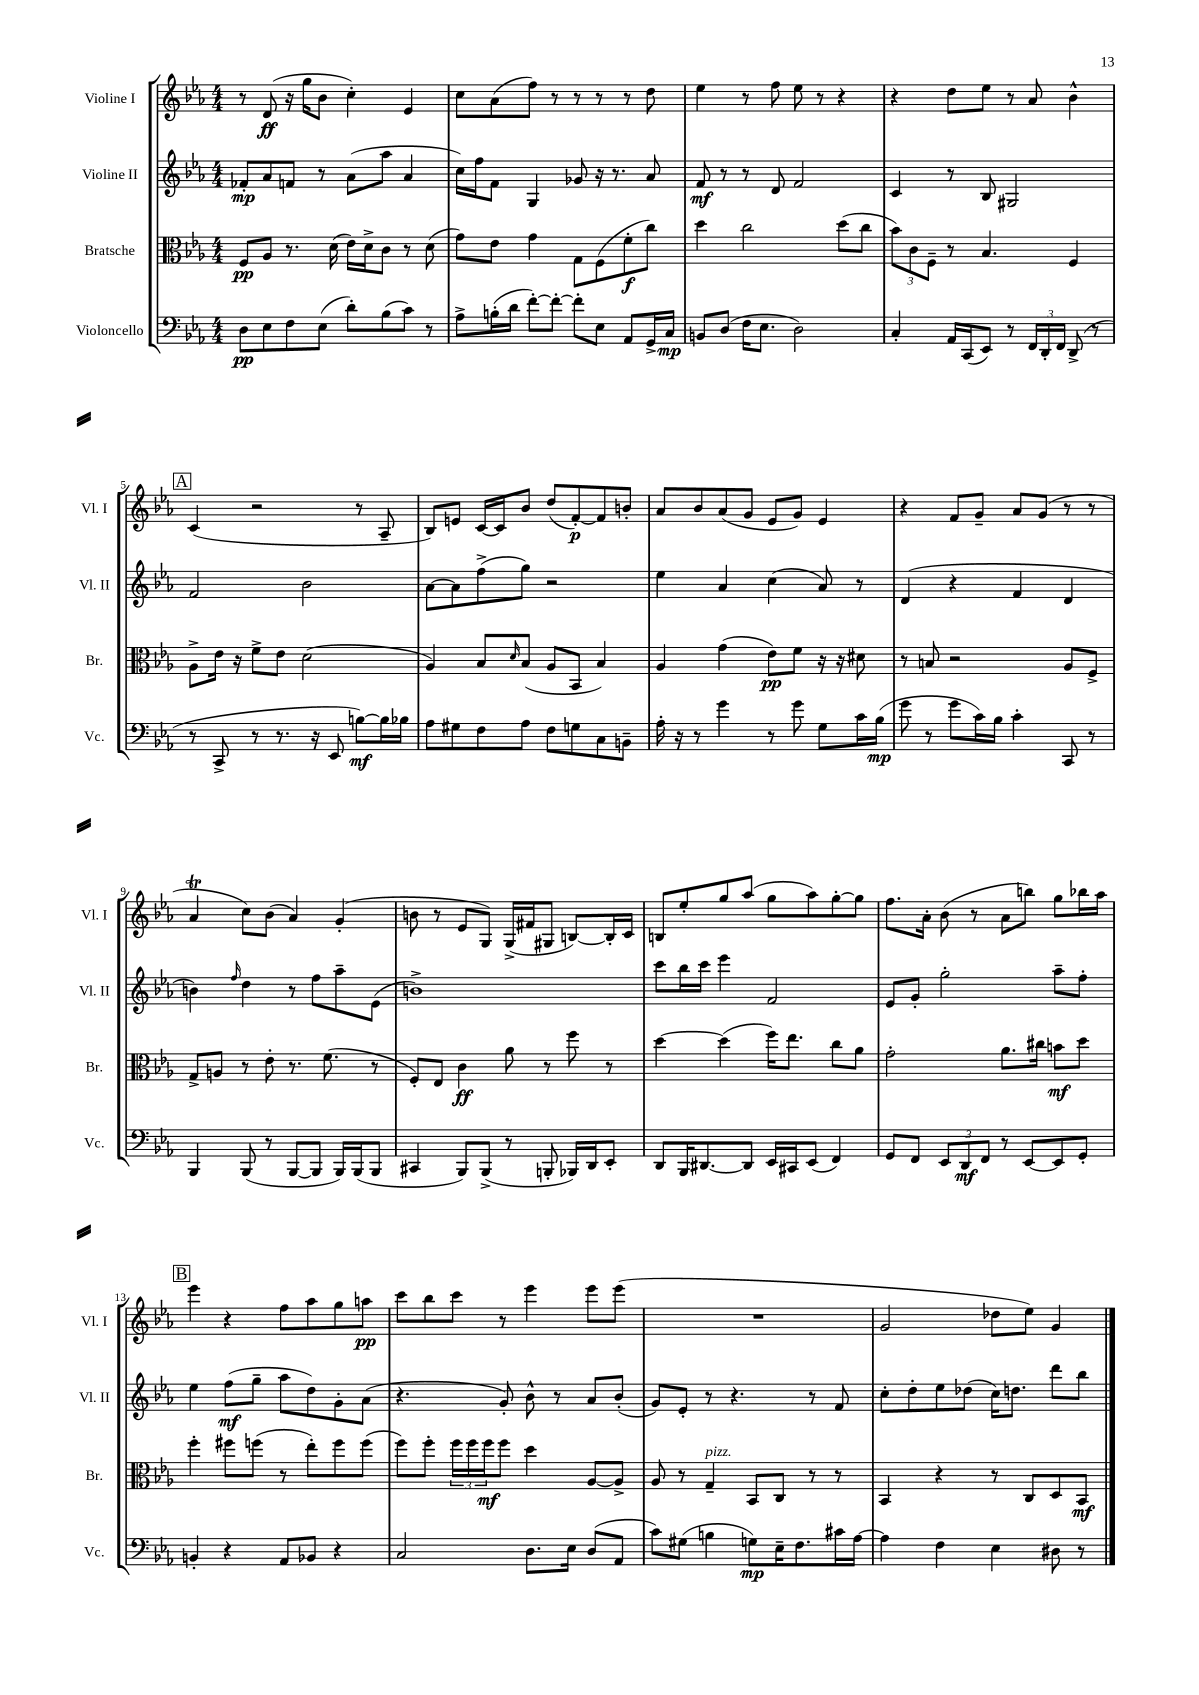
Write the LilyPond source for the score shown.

<<
\new StaffGroup <<
\new Staff = "s0" \with { instrumentName = "Violine I" shortInstrumentName = "Vl. I" } {
    \clef treble \key ees \major \numericTimeSignature \time 4/4
    r8 d'8\ff( r16 g''16 bes'8 c''4-.) ees'4 |
    c''8 aes'8( f''8) r8 r8 r8 r8 d''8 |
    ees''4 r8 f''8 ees''8 r8 r4 |
    r4 d''8 ees''8 r8 aes'8 bes'4-^ |
    \mark \markup { \box "A" } c'4( r2 r8 aes8-- |
    bes8) e'8 c'16~ c'16 bes'8 d''8( f'8~-.\p) f'8 b'8-. |
    aes'8 bes'8 aes'8( g'8 ees'8 g'8) ees'4 |
    r4 f'8 g'8-- aes'8 g'8( r8 r8 |
    aes'4\trill c''8) bes'8( aes'4) g'4-.( |
    b'8 r8 ees'8 g8) g16->( fis'16 gis8 b8~) b16-. c'16 |
    b8 ees''8-. g''8 aes''8( g''8 aes''8) g''8~-. g''8 |
    f''8. aes'16-. bes'8( r8 aes'8 b''8) g''8 bes''16 aes''16 |
    \mark \markup { \box "B" } ees'''4 r4 f''8 aes''8 g''8 a''8\pp |
    c'''8 bes''8 c'''8 r8 ees'''4 ees'''8 ees'''8( |
    R1 |
    g'2 des''8 ees''8) g'4 \bar "|." |
}
\new Staff = "s1" \with { instrumentName = "Violine II" shortInstrumentName = "Vl. II" } {
    \clef treble \key ees \major \numericTimeSignature \time 4/4
    fes'8-.\mp aes'8 f'8 r8 aes'8( aes''8 aes'4 |
    c''16) f''16 f'8 g4 ges'8 r16 r8. aes'8 |
    f'8\mf r8 r8 d'8 f'2 |
    c'4 r8 bes8 gis2 |
    \mark \markup { \box "A" } f'2 bes'2 |
    aes'8~ aes'8 f''8->( g''8) r2 |
    ees''4 aes'4 c''4( aes'8) r8 |
    d'4( r4 f'4 d'4 |
    b'4) \grace { f''16 } d''4 r8 f''8 aes''8-- ees'8( |
    b'1->) |
    c'''8 bes''16 c'''16 ees'''4 f'2 |
    ees'8 g'8-. g''2-. aes''8-- f''8-. |
    \mark \markup { \box "B" } ees''4 f''8\mf( g''8-- aes''8 d''8) g'8-. aes'8( |
    r4. g'8-.) bes'8-^ r8 aes'8 bes'8-.( |
    g'8) ees'8-. r8 r4. r8 f'8 |
    c''8-. d''8-. ees''8 des''8( c''16) d''8. d'''8 bes''8 \bar "|." |
}
\new Staff = "s2" \with { instrumentName = "Bratsche" shortInstrumentName = "Br." } {
    \clef alto \key ees \major \numericTimeSignature \time 4/4
    f8\pp aes8 r8. d'16( ees'16) d'16-> c'8 r8 d'8( |
    g'8) ees'8 g'4 g8 f8( f'8-.\f c''8) |
    d''4 c''2 d''8( c''8 |
    \tuplet 3/2 { bes'8) c'8 f8-- } r8 bes4. f4 |
    \mark \markup { \box "A" } aes8-> ees'16 r16 f'8-> ees'8 d'2( |
    aes4) bes8 \grace { d'16 } bes8( aes8 bes,8 bes4) |
    aes4 g'4( ees'8\pp) f'8 r16 r16 dis'8 |
    r8 b8 r2 aes8 f8-> |
    g8-> a8 r8 ees'8-. r8. f'8.( r8 |
    f8-.) ees8 c'4\ff aes'8 r8 f''8 r8 |
    d''4~ d''4( f''16) ees''8. c''8 aes'8 |
    g'2-. aes'8. cis''16 b'8\mf d''8 |
    \mark \markup { \box "B" } f''4-. fis''8 f''8( r8 ees''8-.) f''8 f''8( |
    f''8) f''8-. \tuplet 3/2 { f''16 f''16 f''16\mf } f''8 d''4 aes8~ aes8-> |
    aes8 r8 g4--^\markup { \italic "pizz." } bes,8 c8 r8 r8 |
    bes,4 r4 r8 c8 d8 bes,8\mf \bar "|." |
}
\new Staff = "s3" \with { instrumentName = "Violoncello" shortInstrumentName = "Vc." } {
    \clef bass \key ees \major \numericTimeSignature \time 4/4
    d8\pp ees8 f8 ees8( d'8-.) bes8( c'8) r8 |
    aes8-> b16-.( d'16 f'8~-.) f'8~-. f'8-. ees8 aes,8 g,16-> c16\mp |
    b,8 d8( f16 ees8. d2) |
    c4-. aes,16 c,16( ees,8) r8 \tuplet 3/2 { f,16 d,16-. f,16 } d,8->( r8 |
    \mark \markup { \box "A" } r8 c,8-> r8 r8. r16 ees,8 b8~\mf) b16 bes16 |
    aes8 gis8 f8 aes8 f8 g8 c8 b,8-- |
    aes16-. r16 r8 g'4 r8 g'8 g8 c'16 bes16\mp( |
    g'8 r8 g'8 c'16) bes16 c'4-. c,8 r8 |
    bes,,4 bes,,8( r8 bes,,8~ bes,,8 bes,,16) bes,,16( bes,,8 |
    cis,4 bes,,8) bes,,8->( r8 b,,8-. bes,,16) d,16 ees,8-. |
    d,8 bes,,16 dis,8.~ dis,8 ees,16 cis,16 ees,8( f,4) |
    g,8 f,8 \tuplet 3/2 { ees,8 d,8\mf f,8 } r8 ees,8~ ees,8 g,8-. |
    \mark \markup { \box "B" } b,4-. r4 aes,8 bes,8 r4 |
    c2 d8. ees16 d8( aes,8 |
    c'8) gis8( b4 g8\mp) ees16-- f8. cis'16 aes16~ |
    aes4 f4 ees4 dis8 r8 \bar "|." |
}
>>
>>
